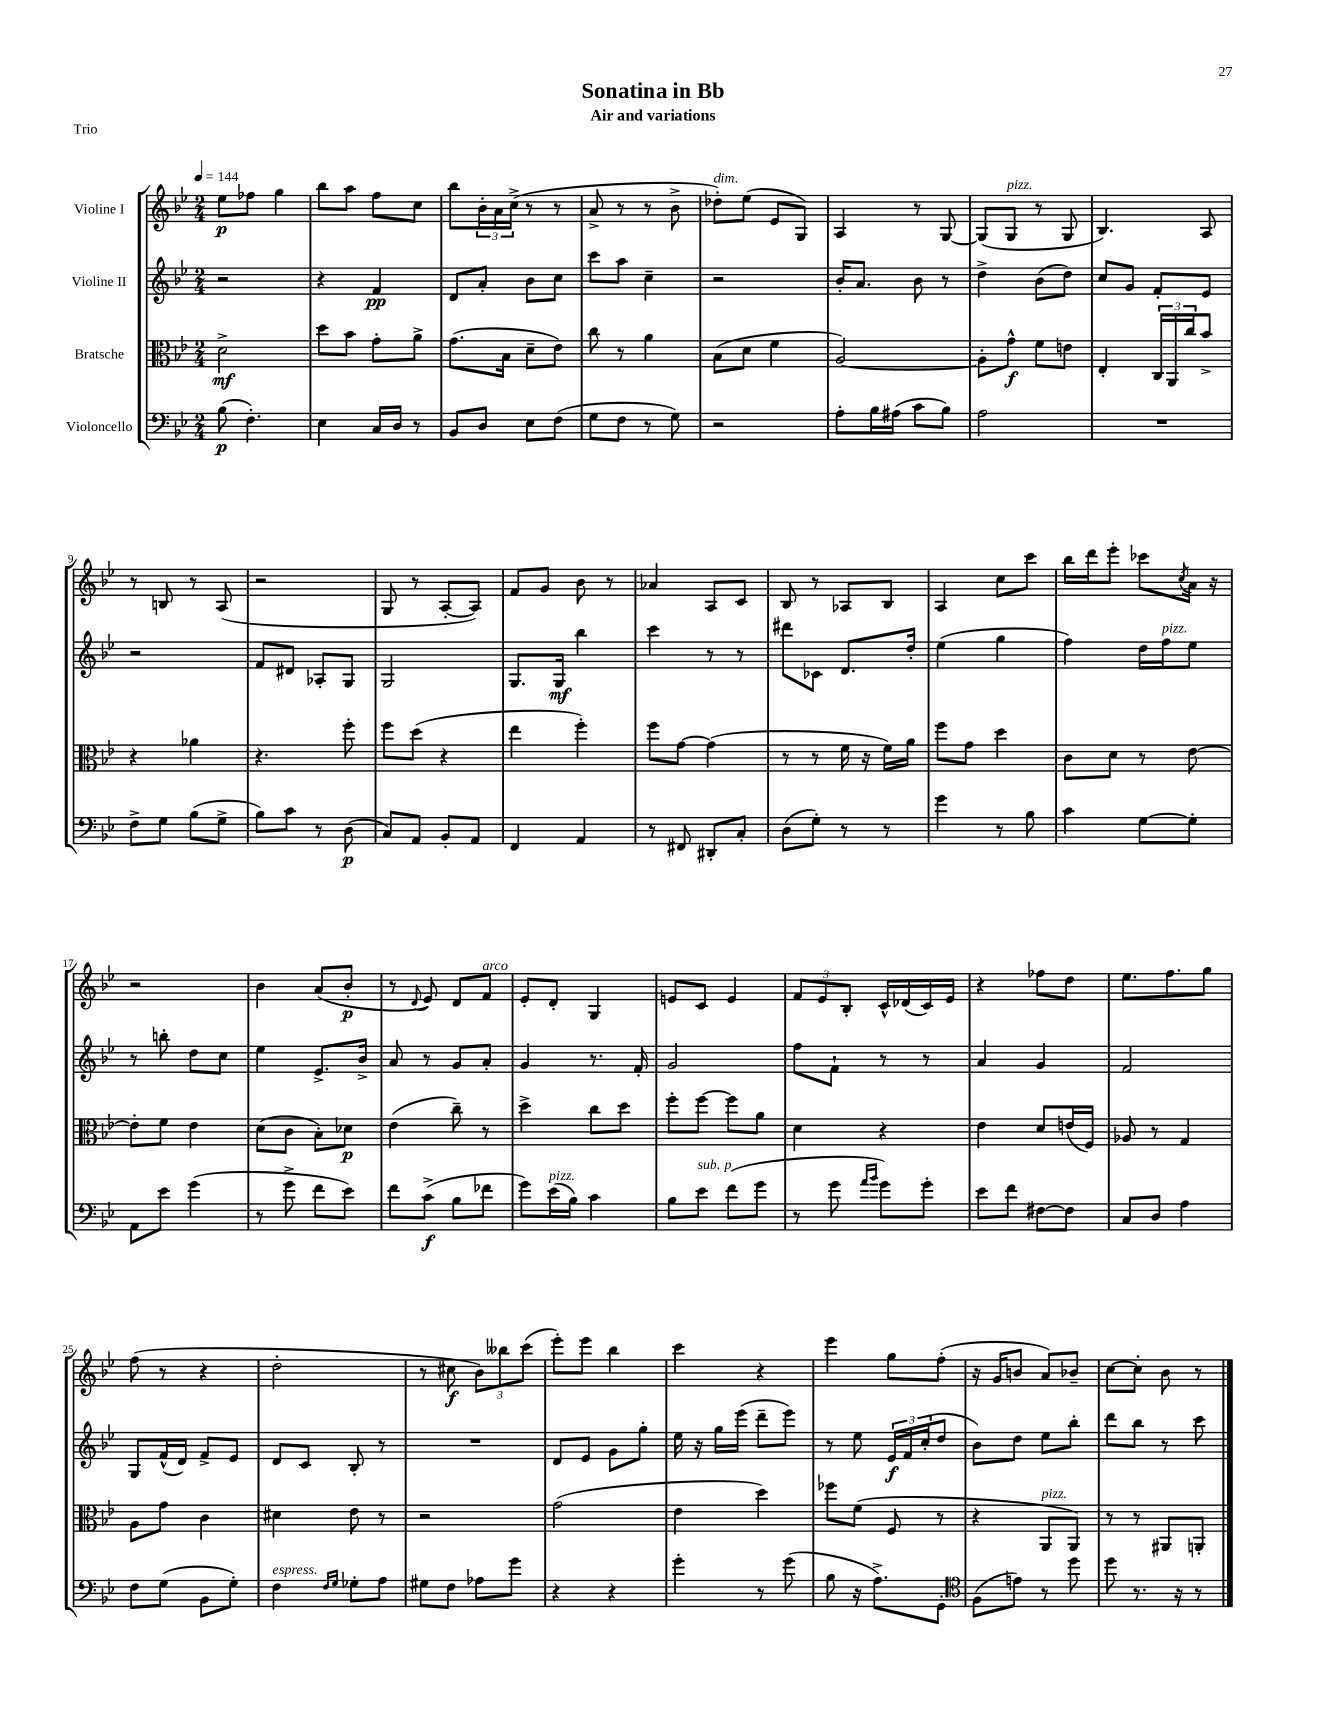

**kern	**dynam	**kern	**dynam	**kern	**dynam	**kern	**dynam
*part4	*part4	*part3	*part3	*part2	*part2	*part1	*part1
*staff4	*staff4	*staff3	*staff3	*staff2	*staff2	*staff1	*staff1
*I"Violoncello	*	*I"Bratsche	*	*I"Violine II	*	*I"Violine I	*
*clefF4	*	*clefC3	*	*clefG2	*	*clefG2	*
*k[b-e-]	*	*k[b-e-]	*	*k[b-e-]	*	*k[b-e-]	*
*M2/4	*	*M2/4	*	*M2/4	*	*M2/4	*
*MM144	*	*MM144	*	*MM144	*	*MM144	*
=1	=1	=1	=1	=1	=1	=1	=1
(8B-\	p	2d^\	mf	2r	.	8ee-\L	p
4.F'\)	.	.	.	.	.	8ff-X\J	.
.	.	.	.	.	.	4gg\	.
=2	=2	=2	=2	=2	=2	=2	=2
4E-\	.	8dd\L	.	4r	.	8bb-\L	.
.	.	8b-\J	.	.	.	8aa\J	.
16C/LL	.	8g'\L	.	4f/	pp	8ff\L	.
16D/JJ	.	.	.	.	.	.	.
8r	.	8a^\J	.	.	.	8cc\J	.
=3	=3	=3	=3	=3	=3	=3	=3
8BB-/L	.	(8.g\L	.	8d/L	.	8bb-\L	.
8D/J	.	.	.	8a'/J	.	24b-'\L	.
.	.	.	.	.	.	24a\	.
.	.	16B-\Jk	.	.	.	.	.
.	.	.	.	.	.	(24cc^\JJ	.
8E-\L	.	8d~\L	.	8b-\L	.	8r	.
(8F\J	.	8e-\J)	.	8cc\J	.	8r	.
=4	=4	=4	=4	=4	=4	=4	=4
8G\L	.	8cc\	.	8ccc\L	.	8a^/	.
8F\J	.	8r	.	8aa\J	.	8r	.
8r	.	4a\	.	4cc~\	.	8r	.
8G\)	.	.	.	.	.	8b-^\	.
=5	=5	=5	=5	=5	=5	=5	=5
!	!	!	!	!	!	!LO:TX:a:i:t=dim.	!
2r	.	(8B-\L	.	2r	.	8dd-X'\L)	.
.	.	8d\J	.	.	.	(8ee-\J	.
.	.	4f\	.	.	.	8e-/L	.
.	.	.	.	.	.	8G/J)	.
=6	=6	=6	=6	=6	=6	=6	=6
8A'\L	.	[2A/)	.	16b-'/KL	.	4A/	.
.	.	.	.	8.a/J	.	.	.
16B-\L	.	.	.	.	.	.	.
(16A#X\JJ	.	.	.	.	.	.	.
8c\L	.	.	.	8b-\	.	8r	.
8B-\J)	.	.	.	8r	.	[8G/	.
=7	=7	=7	=7	=7	=7	=7	=7
2A\	.	8A'\L]	.	4dd^\	.	(8G/L]	.
!	!	!	!	!	!	!LO:TX:a:i:t=pizz.	!
.	.	8g^^\J	f	.	.	8G/J	.
.	.	8f\L	.	(8b-\L	.	8r	.
.	.	8en\J	.	8dd\J)	.	8G/	.
=8	=8	=8	=8	=8	=8	=8	=8
2r	.	4E-'/	.	8cc/L	.	4.B-/)	.
.	.	.	.	8g/J	.	.	.
.	.	24C/LL	.	8f'/L	.	.	.
.	.	24AA/	.	.	.	.	.
.	.	24cc/J	.	.	.	.	.
.	.	8b-^/J	.	8e-/J	.	8A/	.
!!LO:LB:g=z
=9	=9	=9	=9	=9	=9	=9	=9
8F^\L	.	4r	.	2r	.	8r	.
8G\J	.	.	.	.	.	8Bn/	.
(8B-\L	.	4a-X\	.	.	.	8r	.
8G^\J	.	.	.	.	.	(8A/	.
=10	=10	=10	=10	=10	=10	=10	=10
8B-\L)	.	4.r	.	8f/L	.	2r	.
8c\J	.	.	.	8d#X/J	.	.	.
8r	.	.	.	8A-X'/L	.	.	.
(8D\	p	8ff'\	.	8G/J	.	.	.
=11	=11	=11	=11	=11	=11	=11	=11
8C/L)	.	8ff\L	.	2G/	.	8G/	.
8AA/J	.	(8dd\J	.	.	.	8r	.
8BB-'/L	.	4r	.	.	.	[8A'/L	.
8AA/J	.	.	.	.	.	8A/J])	.
=12	=12	=12	=12	=12	=12	=12	=12
4FF/	.	4ee-\	.	8.G/L	.	8f/L	.
.	.	.	.	.	.	8g/J	.
.	.	.	.	16G/Jk	mf	.	.
4AA/	.	4ff'\)	.	4bb-\	.	8b-\	.
.	.	.	.	.	.	8r	.
=13	=13	=13	=13	=13	=13	=13	=13
8r	.	8ff\L	.	4ccc\	.	4a-X/	.
8FF#X/	.	[8g\J	.	.	.	.	.
8DD#X'/L	.	(4g\]	.	8r	.	8A/L	.
8C'/J	.	.	.	8r	.	8c/J	.
=14	=14	=14	=14	=14	=14	=14	=14
(8D\L	.	8r	.	8ddd#X\L	.	8B-/	.
8G'\J)	.	8r	.	8c-X\J	.	8r	.
8r	.	16f\	.	8.d/L	.	8A-X/L	.
.	.	16r	.	.	.	.	.
8r	.	16f\LL)	.	.	.	8B-/J	.
.	.	16a\JJ	.	16dd'/Jk	.	.	.
=15	=15	=15	=15	=15	=15	=15	=15
4g\	.	8ff\L	.	(4ee-\	.	4A/	.
.	.	8g\J	.	.	.	.	.
8r	.	4dd\	.	4gg\	.	8cc\L	.
8B-\	.	.	.	.	.	8ccc\J	.
=16	=16	=16	=16	=16	=16	=16	=16
4c\	.	8c\L	.	4ff\)	.	16bb-\LL	.
.	.	.	.	.	.	16ddd\J	.
.	.	8d\J	.	.	.	8eee-'\J	.
[8G\L	.	8r	.	16dd\LL	.	8ccc-X\L	.
!	!	!	!	!LO:TX:a:i:t=pizz.	!	!	!
.	.	.	.	16ff\J	.	.	.
.	.	.	.	.	.	8qcc/	.
8G'\J]	.	[8e-\	.	8ee-\J	.	16a\Jk	.
.	.	.	.	.	.	16r	.
!!LO:LB:g=z
=17	=17	=17	=17	=17	=17	=17	=17
8AA\L	.	8e-'\L]	.	8r	.	2r	.
8e-\J	.	8f\J	.	8bbn'\	.	.	.
(4g\	.	4e-\	.	8dd\L	.	.	.
.	.	.	.	8cc\J	.	.	.
=18	=18	=18	=18	=18	=18	=18	=18
8r	.	(8d\L	.	4ee-\	.	4b-\	.
8g^\	.	8c\J	.	.	.	.	.
8f\L	.	8B-'\L)	.	8.e-^/L	.	(8a/L	.
8e-\J)	.	8d-X\J	p	.	.	8b-'/J	p
.	.	.	.	16b-^/Jk	.	.	.
=19	=19	=19	=19	=19	=19	=19	=19
8f\L	.	(4e-\	.	8a/	.	8r	.
.	.	.	.	.	.	8qqd/	.
(8c^\J	f	.	.	8r	.	8e-/)	.
8B-\L	.	8cc~\)	.	8g/L	.	8d/L	.
!	!	!	!	!	!	!LO:TX:a:i:t=arco	!
8f-X\J	.	8r	.	8a'/J	.	8f/J	.
=20	=20	=20	=20	=20	=20	=20	=20
8g\L)	.	4dd^\	.	4g/	.	8e-'/L	.
!LO:TX:a:i:t=pizz.	!	!	!	!	!	!	!
(16e-\L	.	.	.	.	.	8d'/J	.
16B-\JJ)	.	.	.	.	.	.	.
4c\	.	8cc\L	.	8.r	.	4G/	.
.	.	8dd\J	.	.	.	.	.
.	.	.	.	16f'/	.	.	.
=21	=21	=21	=21	=21	=21	=21	=21
8B-\L	.	8ff'\L	.	2g/	.	8en/L	.
!LO:TX:a:i:t=sub. p	!	!	!	!	!	!	!
8e-\J	.	[8ff\J	.	.	.	8c/J	.
(8f\L	.	8ff\L]	.	.	.	4e/	.
8g\J	.	8a\J	.	.	.	.	.
=22	=22	=22	=22	=22	=22	=22	=22
8r	.	4d\	.	8ff\L	.	12f/L	.
.	.	.	.	.	.	12e-/	.
8g\	.	.	.	8f`\J	.	.	.
.	.	.	.	.	.	12B-'/J	.
16qqa/LL	.	.	.	.	.	.	.
16qqb-/JJ	.	.	.	.	.	.	.
8g\L)	.	4r	.	8r	.	16c^^/LL	.
.	.	.	.	.	.	(16d-X/	.
8g'\J	.	.	.	8r	.	16c/)	.
.	.	.	.	.	.	16e-/JJ	.
=23	=23	=23	=23	=23	=23	=23	=23
8e-\L	.	4e-\	.	4a/	.	4r	.
8f\J	.	.	.	.	.	.	.
[8F#X\L	.	8d/L	.	4g/	.	8ff-X\L	.
8F#\J]	.	(16en/L	.	.	.	8dd\J	.
.	.	16F/JJ)	.	.	.	.	.
=24	=24	=24	=24	=24	=24	=24	=24
8C/L	.	8A-X/	.	2f/	.	8.ee-\L	.
8D/J	.	8r	.	.	.	.	.
.	.	.	.	.	.	8.ff\	.
4A\	.	4G/	.	.	.	.	.
.	.	.	.	.	.	8gg\J	.
!!LO:LB:g=z
=25	=25	=25	=25	=25	=25	=25	=25
8F\L	.	8A\L	.	8G/L	.	(8ff\	.
(8G\J	.	8g\J	.	(16f^^/L	.	8r	.
.	.	.	.	16d/JJ)	.	.	.
8BB-\L	.	4c\	.	8f^/L	.	4r	.
8G'\J)	.	.	.	8e-/J	.	.	.
=26	=26	=26	=26	=26	=26	=26	=26
!LO:TX:a:i:t=espress.	!	!	!	!	!	!	!
4F\	.	4d#X\	.	8d/L	.	2dd'\	.
.	.	.	.	8c/J	.	.	.
16qqF/LL	.	.	.	.	.	.	.
16qqG/JJ	.	.	.	.	.	.	.
8G-X'\L	.	8e-\	.	8B-'/	.	.	.
8A\J	.	8r	.	8r	.	.	.
=27	=27	=27	=27	=27	=27	=27	=27
8G#X\L	.	2r	.	2r	.	8r	.
8F\J	.	.	.	.	.	8cc#X\	f
8A-X\L	.	.	.	.	.	12b-\L)	.
.	.	.	.	.	.	12bb--X\	.
8g\J	.	.	.	.	.	.	.
.	.	.	.	.	.	(12ccc\J	.
=28	=28	=28	=28	=28	=28	=28	=28
4r	.	(2g\	.	8d/L	.	8eee-'\L)	.
.	.	.	.	8e-/J	.	8eee-\J	.
4r	.	.	.	8g\L	.	4bb-\	.
.	.	.	.	8gg'\J	.	.	.
=29	=29	=29	=29	=29	=29	=29	=29
4g'\	.	4e-\	.	16ee-\	.	4ccc\	.
.	.	.	.	16r	.	.	.
.	.	.	.	16gg\LL	.	.	.
.	.	.	.	(16eee-\JJ	.	.	.
8r	.	4dd\)	.	8ddd~\L	.	4r	.
(8g\	.	.	.	8eee-\J)	.	.	.
=30	=30	=30	=30	=30	=30	=30	=30
8B-\	.	8ff-X\L	.	8r	.	4eee-\	.
16r	.	(8f\J	.	8ee-\	.	.	.
8.A^\L)	.	.	.	.	.	.	.
.	.	8F/	.	24e-/LL	f	8gg\L	.
.	.	.	.	24f/	.	.	.
.	.	.	.	(24cc'/J	.	.	.
8GG'\J	.	8r	.	8dd/J	.	(8ff'\J	.
=31	=31	=31	=31	=31	=31	=31	=31
*clefC4	*	*	*	*	*	*	*
(8F\L	.	4r	.	8b-\L)	.	16r	.
.	.	.	.	.	.	16g/KL	.
8en\J)	.	.	.	8dd\J	.	8bn/J	.
!	!	!LO:TX:a:i:t=pizz.	!	!	!	!	!
8r	.	8AA/L	.	8ee-\L	.	8a/L)	.
8dd\	.	8AA/J)	.	8bb-'\J	.	8b-X~/J	.
=32	=32	=32	=32	=32	=32	=32	=32
8dd\	.	8r	.	8ddd\L	.	[8cc\L	.
8.r	.	8r	.	8bb-\J	.	8cc'\J]	.
.	.	8AA#X/L	.	8r	.	8b-\	.
16r	.	.	.	.	.	.	.
8r	.	8AAn'/J	.	8ccc\	.	8r	.
==	==	==	==	==	==	==	==
*-	*-	*-	*-	*-	*-	*-	*-
